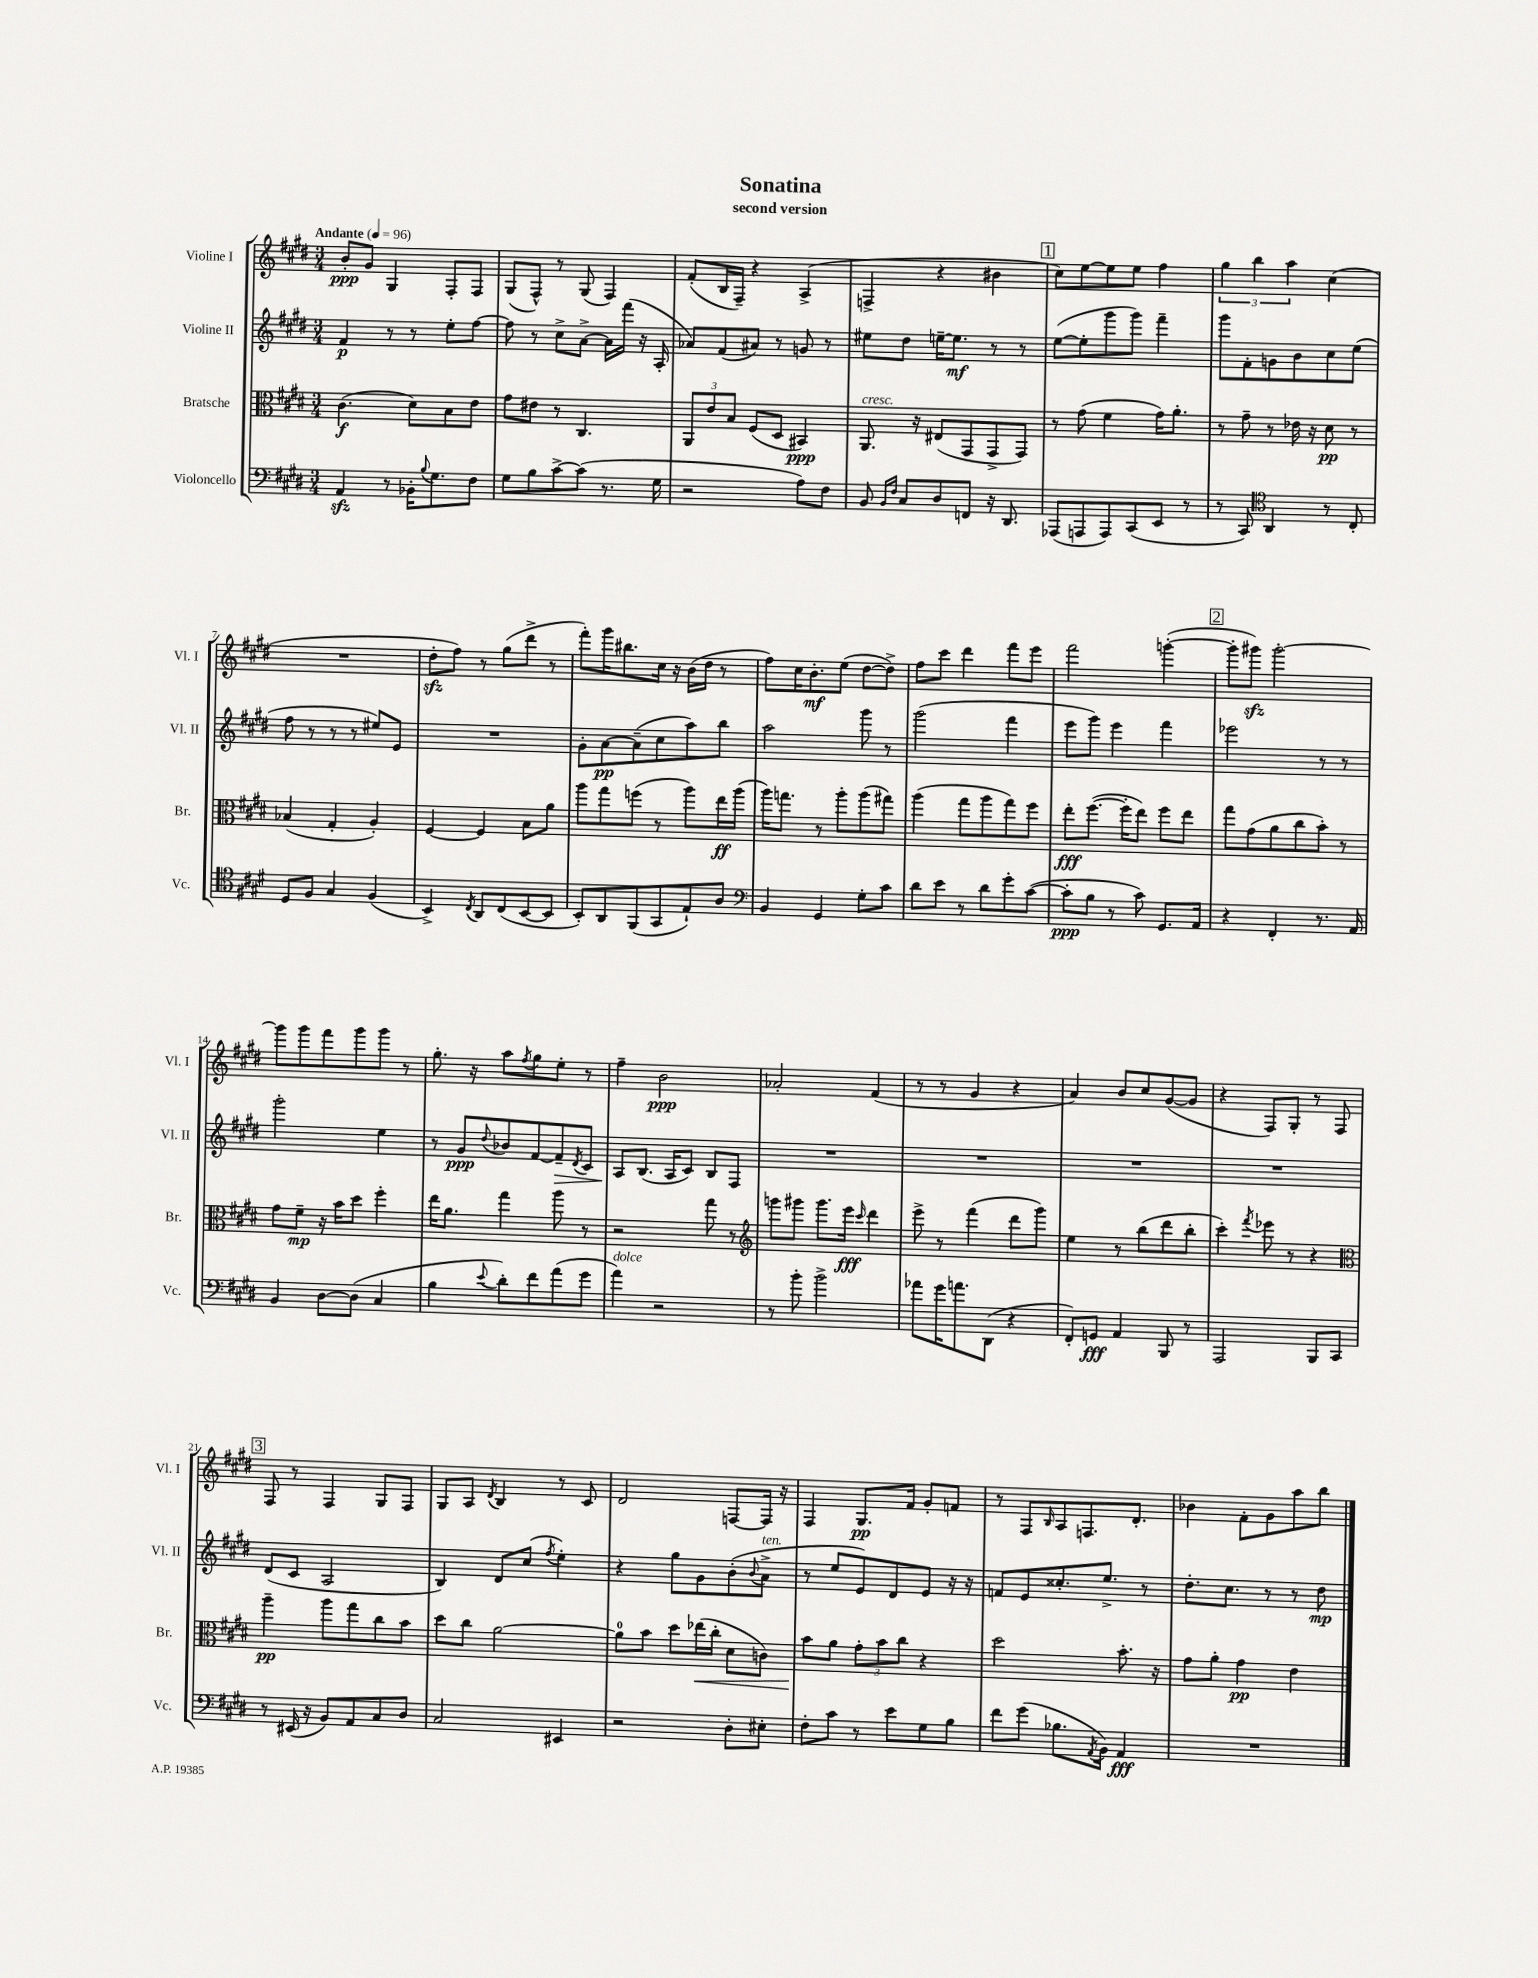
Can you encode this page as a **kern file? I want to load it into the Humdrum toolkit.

**kern	**dynam	**kern	**dynam	**kern	**dynam	**kern	**dynam
*part4	*part4	*part3	*part3	*part2	*part2	*part1	*part1
*staff4	*staff4	*staff3	*staff3	*staff2	*staff2	*staff1	*staff1
*I"Violoncello	*	*I"Bratsche	*	*I"Violine II	*	*I"Violine I	*
*I'Vc.	*	*I'Br.	*	*I'Vl. II	*	*I'Vl. I	*
*clefF4	*	*clefC3	*	*clefG2	*	*clefG2	*
*k[f#c#g#d#]	*	*k[f#c#g#d#]	*	*k[f#c#g#d#]	*	*k[f#c#g#d#]	*
*M3/4	*	*M3/4	*	*M3/4	*	*M3/4	*
*MM96	*	*MM96	*	*MM96	*	*MM96	*
=1	=1	=1	=1	=1	=1	=1	=1
!	!	!	!	!	!	!LO:TX:a:B:t=Andante	!
4AAzz/	.	(4.c#\	f	4f#/	p	8b'/L	ppp
.	.	.	.	.	.	8g#/J	.
8r	.	.	.	8r	.	4G#/	.
16BB-X'\KL	.	8d#\L)	.	8r	.	.	.
8qqB/	.	.	.	.	.	.	.
8.G#\	.	.	.	.	.	.	.
.	.	8B\	.	8ee'\L	.	8F#'/L	.
8F#\J	.	8e\J	.	[8ff#\J	.	8F#/J	.
=2	=2	=2	=2	=2	=2	=2	=2
8G#\L	.	8g#\L	.	8ff#\]	.	(8G#/L	.
8B\	.	8e#X\J	.	8r	.	8F#^^/J)	.
[8c#^\	.	8r	.	8cc#^\L	.	8r	.
(8c#\J]	.	4.C#/	.	[8a^\J	.	(8G#/	.
8.r	.	.	.	16a\LL]	.	4F#/)	.
.	.	.	.	(16fff#\JJ	.	.	.
.	.	.	.	16r	.	.	.
16G#\	.	.	.	16A'/	.	.	.
=3	=3	=3	=3	=3	=3	=3	=3
2r	.	12AA/L	.	8a-X/L)	.	(8f#'/L	.
.	.	12e/	.	.	.	.	.
.	.	.	.	(8f#/	.	16B/L	.
.	.	12B/J	.	.	.	.	.
.	.	.	.	.	.	16F#~/JJ)	.
.	.	(8F#/L	.	8a#X/J)	.	4r	.
.	.	8D#/J	.	8r	.	.	.
8A\L)	.	4BB#X/)	ppp	8gn/	.	(4A^/	.
8F#\J	.	.	.	8r	.	.	.
=4	=4	=4	=4	=4	=4	=4	=4
!	!	!LO:TX:a:i:t=cresc.	!	!	!	!	!
8BB/	.	8.AA/	.	8ee#X\L	.	4Fn^/	.
16qqBB/LL	.	.	.	.	.	.	.
16qqF#/JJ	.	.	.	.	.	.	.
8C#/L	.	.	.	8dd#\J	.	.	.
.	.	16r	.	.	.	.	.
8D#/	.	(8E#X/L	.	[16een~\KL	.	4r	.
.	.	.	.	8.ee\J]	mf	.	.
8FFn/J	.	8GG#/	.	.	.	.	.
16r	.	8GG#^/	.	8r	.	4b#X\	.
8.DD#/	.	.	.	.	.	.	.
.	.	8GG#/J)	.	8r	.	.	.
!!LO:REH:place=s1:t=1
=5	=5	=5	=5	=5	=5	=5	=5
(8AAA-X/L	.	8r	.	([8ee\L	.	8cc#\L)	.
8AAAn/	.	(8g#\	.	8ee'\]	.	[8ee\	.
8AAA/)	.	4f#\	.	8ggg#\	.	8ee\]	.
(8CC#/	.	.	.	8ggg#\J)	.	8ee\J	.
8EE/J	.	16g#\KL)	.	4fff#~\	.	4ff#\	.
.	.	8.a'\J	.	.	.	.	.
8r	.	.	.	.	.	.	.
=6	=6	=6	=6	=6	=6	=6	=6
8r	.	8r	.	8ggg#\L	.	6gg#\	.
8CC#/)	.	8g#~\	.	8f#'\	.	.	.
.	.	.	.	.	.	6bb\	.
*clefC4	*	*	*	*	*	*	*
4AA/	.	8r	.	8gn\	.	.	.
.	.	.	.	.	.	6aa\	.
.	.	16e-X\	.	8b\	.	.	.
.	.	16r	.	.	.	.	.
8r	.	8d#\	pp	8cc#\	.	(4cc#\	.
8C#'/	.	8r	.	(8ee\J	.	.	.
!!LO:LB:g=z
=7	=7	=7	=7	=7	=7	=7	=7
8D#/L	.	(4B-X/	.	8ff#\	.	2.r	.
8F#/J	.	.	.	8r	.	.	.
4G#/	.	4G#'/	.	8r	.	.	.
.	.	.	.	8r	.	.	.
(4F#/	.	4A'/)	.	8ee#X/L)	.	.	.
.	.	.	.	8e/J	.	.	.
=8	=8	=8	=8	=8	=8	=8	=8
4BB^/)	.	[4F#/	.	2.r	.	8dd#zz'\L	.
.	.	.	.	.	.	8ff#\J)	.
8qC#/	.	.	.	.	.	.	.
8AA/L	.	4F#/]	.	.	.	8r	.
(8C#/	.	.	.	.	.	(8gg#\L	.
[8BB/	.	8B\L	.	.	.	8ddd#^\J	.
8BB/J]	.	8a\J	.	.	.	8r	.
=9	=9	=9	=9	=9	=9	=9	=9
8BB'/L)	.	8aa\L	.	8g#'\L	.	8fff#'\L)	.
8AA/	.	8gg#\	.	[8a\	pp	16ggg#\K	.
.	.	.	.	.	.	8.bb#X\	.
(8FF#/	.	(8ffn\J	.	(8a~\]	.	.	.
8GG#/	.	8r	.	8cc#\	.	16cc#\Jk	.
.	.	.	.	.	.	16r	.
8E`/)	.	8aa\L)	.	8aa\)	.	(16b\LL	.
.	.	.	.	.	.	16dd#\JJ	.
8A/J	.	16ee\L	ff	8bb\J	.	8r	.
.	.	(16aa\JJ	.	.	.	.	.
=10	=10	=10	=10	=10	=10	=10	=10
*clefF4	*	*	*	*	*	*	*
4BB/	.	16aa\KL)	.	2aa\	.	8ff#\L)	.
.	.	8.ggn\J	.	.	.	.	.
.	.	.	.	.	.	16cc#\K	.
.	.	.	.	.	.	8.b'\	mf
4GG#/	.	8r	.	.	.	.	.
.	.	8aa'\L	.	.	.	(8ee\J	.
8G#'\L	.	(8aa\	.	8ggg#\	.	[8dd#\L	.
8c#\J	.	8gg#X\J)	.	8r	.	8dd#^\J])	.
=11	=11	=11	=11	=11	=11	=11	=11
8d#\L	.	(4aa\	.	(2ggg#\	.	8ff#\L	.
8e\J	.	.	.	.	.	8ccc#\J	.
8r	.	8gg#\L	.	.	.	4ddd#\	.
8d#\L	.	8aa\	.	.	.	.	.
8g#'\	.	8gg#\)	.	4fff#\	.	8fff#\L	.
([8c#\J	.	8ff#\J	.	.	.	8eee\J	.
=12	=12	=12	=12	=12	=12	=12	=12
8c#'\L]	ppp	8ee'\L	fff	8eee\L	.	2fff#\	.
8B\J	.	([8.ff#\J	.	8ggg#\J)	.	.	.
8r	.	.	.	4eee\	.	.	.
.	.	16ff#'\KL]	.	.	.	.	.
8c#\)	.	8ee\J)	.	.	.	.	.
8.GG#/L	.	8ff#\L	.	4fff#\	.	([4gggn'\	.
.	.	8ee\J	.	.	.	.	.
16AA/Jk	.	.	.	.	.	.	.
!!LO:REH:place=s1:t=2
=13	=13	=13	=13	=13	=13	=13	=13
4r	.	8gg#\L	.	2eee-X\	.	8ggg'\L]	.
.	.	(8g#\	.	.	.	8ggg#Xzz\J)	.
4FF#'/	.	8a\	.	.	.	[2ggg#'\	.
.	.	8cc#\	.	.	.	.	.
8.r	.	8b'\J)	.	8r	.	.	.
.	.	8r	.	8r	.	.	.
16AA/	.	.	.	.	.	.	.
!!LO:LB:g=z
=14	=14	=14	=14	=14	=14	=14	=14
4BB/	.	8g#\L	.	2ggg#'\	.	8ggg#\L]	.
.	.	8f#~\J	mp	.	.	8ggg#\	.
[8D#\L	.	16r	.	.	.	8fff#\	.
.	.	16b\KL	.	.	.	.	.
(8D#\J]	.	8dd#\J	.	.	.	8ggg#\	.
4C#/	.	4ff#'\	.	4ee\	.	8ggg#\J	.
.	.	.	.	.	.	8r	.
=15	=15	=15	=15	=15	=15	=15	=15
4B\	.	16ee\KL	.	8r	.	8.gg#'\	.
.	.	8.a\J	.	.	.	.	.
.	.	.	.	8g#/L	ppp	.	.
.	.	.	.	.	.	16r	.
8qqe/	.	.	.	8qqdd#/	.	.	.
8d#'\L)	.	4gg#\	.	8b-X/	.	8aa\L	.
.	.	.	.	.	.	8qff#/	.
8f#\	.	.	.	[8f#/	.	8gg#\	.
!	!	!	!	!	!LO:HP:b	!	!
(8a\	.	8aa\	.	8f#~/]	>	8ee'\J	.
.	.	.	.	8qd#/	.	.	.
8g#\J	.	8r	.	8c#/J	.	8r	.
=16	=16	=16	=16	=16	=16	=16	=16
!LO:TX:a:i:t=dolce	!	!	!	!	!	!	!
4a\)	.	2r	.	8A/L	.	4ff#~\	.
.	.	.	.	(8.B/J	]	.	.
2r	.	.	.	.	.	2b\	ppp
.	.	.	.	16A/KL	.	.	.
.	.	.	.	8c#/J)	.	.	.
.	.	8gg#\	.	8B/L	.	.	.
.	.	8r	.	8F#/J	.	.	.
=17	=17	=17	=17	=17	=17	=17	=17
*	*	*clefG2	*	*	*	*	*
8r	.	8gggn\L	.	2.r	.	2a-X'/	.
8b'\	.	8ggg#X\J	.	.	.	.	.
2b^\	.	8.ggg#\L	.	.	.	.	.
.	.	16eee\Jk	fff	.	.	.	.
.	.	16qqccc#/	.	.	.	.	.
.	.	4ddd#\	.	.	.	(4f#/	.
=18	=18	=18	=18	=18	=18	=18	=18
8a-X\L	.	8eee^\	.	2.r	.	8r	.
16g#\K	.	8r	.	.	.	8r	.
8.an\	.	.	.	.	.	.	.
.	.	(4fff#\	.	.	.	4g#/	.
(8DD#\J	.	.	.	.	.	.	.
4r	.	8ddd#\L	.	.	.	4r	.
.	.	8ggg#\J)	.	.	.	.	.
=19	=19	=19	=19	=19	=19	=19	=19
8FF#'/L)	.	4ee\	.	2.r	.	4a/)	.
8GGn/J	fff	.	.	.	.	.	.
4AA/	.	8r	.	.	.	8b/L	.
.	.	(8bb\L	.	.	.	8cc#/	.
8BBB/	.	8ddd#\	.	.	.	([8g#/	.
8r	.	8bb'\J	.	.	.	8g#/J]	.
=20	=20	=20	=20	=20	=20	=20	=20
2AAA/	.	4ccc#'\)	.	2.r	.	4r	.
.	.	8qfff#/	.	.	.	.	.
.	.	8eee-X\	.	.	.	8F#/L)	.
.	.	8r	.	.	.	8G#'/J	.
8BBB/L	.	4r	.	.	.	8r	.
8CC#/J	.	.	.	.	.	8F#/	.
!!LO:LB:g=z
!!LO:REH:place=s1:t=3
=21	=21	=21	=21	=21	=21	=21	=21
*	*	*clefC3	*	*	*	*	*
8r	.	4aa~\	pp	(8d#/L	.	8F#/	.
(16EE#X/	.	.	.	8c#/J	.	8r	.
16r	.	.	.	.	.	.	.
8BB/L)	.	8aa\L	.	2A/	.	4F#/	.
8AA/	.	8gg#\	.	.	.	.	.
8C#/	.	8cc#\	.	.	.	8G#/L	.
8D#/J	.	8b\J	.	.	.	8F#/J	.
=22	=22	=22	=22	=22	=22	=22	=22
2C#/	.	8dd#\L	.	4B/)	.	8G#/L	.
.	.	8cc#\J	.	.	.	8A/J	.
.	.	.	.	.	.	8qd#/	.
.	.	[2a\	.	8d#/L	.	4B/	.
.	.	.	.	(8cc#/J	.	.	.
.	.	.	.	8qff#/	.	.	.
4EE#X/	.	.	.	4ee'\)	.	8r	.
.	.	.	.	.	.	8c#/	.
=23	=23	=23	=23	=23	=23	=23	=23
2r	.	8a\L]	.	4r	.	2d#/	.
.	.	8b\J	.	.	.	.	.
.	.	8dd#\L	.	8gg#\L	.	.	.
!	!	!	!LO:HP:b	!	!	!	!
.	.	(16ee-X\L	<	8g#\	.	.	.
.	.	16cc#'\JJ	.	.	.	.	.
8D#'\L	.	8d#\L	.	(8b'\	.	[8Fn/L	.
.	.	.	.	8qqb/	.	.	.
!	!	!	!	!LO:TX:a:i:t=ten.	!	!	!
8E#X'\J	.	8cn\J)	.	8a^\J	.	16F/Jk]	.
.	.	.	.	.	.	16r	.
=24	=24	=24	=24	=24	=24	=24	=24
8F#'\L	.	8b\L	.	8r	.	4F#/	.
8c#\J	.	8a\J	[	8ee/L	.	.	.
8r	.	12g#'\L	.	8e/)	.	8.G#/L	pp
.	.	12b\	.	.	.	.	.
8e\L	.	.	.	8d#/	.	.	.
.	.	12cc#\J	.	.	.	.	.
.	.	.	.	.	.	16f#/Jk	.
8G#\	.	4r	.	8e/J	.	8g#'/L	.
8B\J	.	.	.	16r	.	8fn/J	.
.	.	.	.	16r	.	.	.
=25	=25	=25	=25	=25	=25	=25	=25
8f#\L	.	2dd#\	.	8fn/L	.	8r	.
(8g#\J	.	.	.	8e/	.	8F#/L	.
.	.	.	.	.	.	16qqB/	.
8.B-X\L	.	.	.	8.cc##X'/	.	8A/	.
.	.	.	.	.	.	8.Fn/	.
8qAA/	.	.	.	.	.	.	.
16BB\Jk)	.	.	.	8.ee^/J	.	.	.
4AA/	fff	8.b'\	.	.	.	.	.
.	.	.	.	.	.	8.d#'/J	.
.	.	.	.	8r	.	.	.
.	.	16r	.	.	.	.	.
=26	=26	=26	=26	=26	=26	=26	=26
2.r	.	8g#\L	.	8.dd#'\L	.	4b-X\	.
.	.	8a'\J	.	.	.	.	.
.	.	.	.	8.cc#\J	.	.	.
.	.	4g#\	pp	.	.	8f#'\L	.
.	.	.	.	8r	.	8g#\	.
.	.	4e\	.	8r	.	8aa\	.
.	.	.	.	8dd#\	mp	8bb\J	.
==	==	==	==	==	==	==	==
*-	*-	*-	*-	*-	*-	*-	*-
